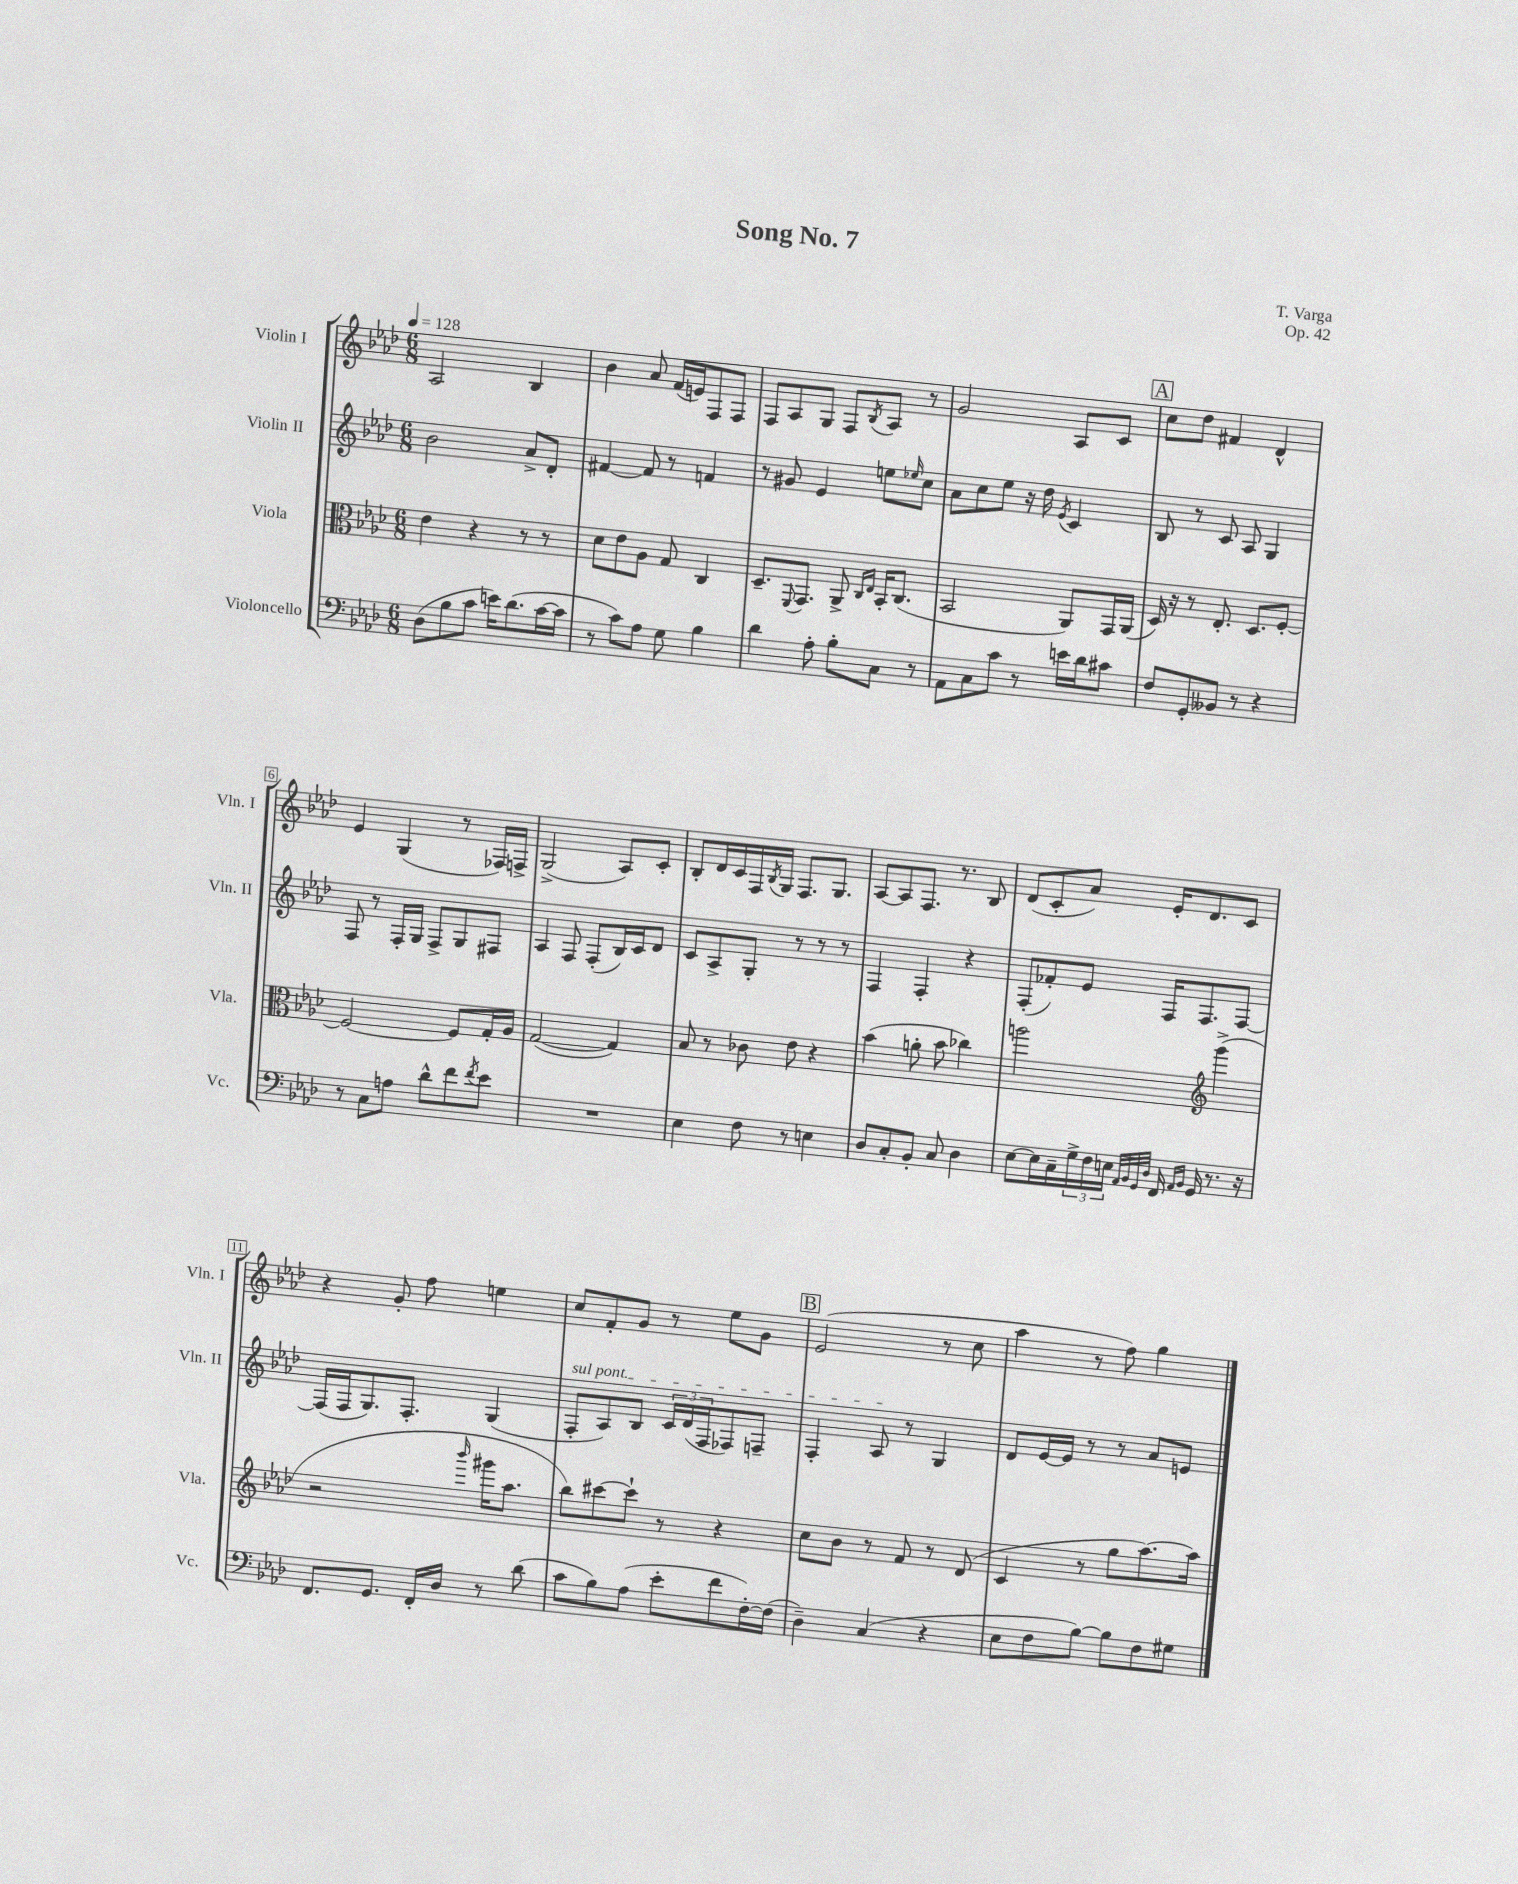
\header { title = "Song No. 7" composer = "T. Varga" opus = "Op. 42" }
<<
\new StaffGroup <<
\new Staff = "s0" \with { instrumentName = "Violin I" shortInstrumentName = "Vln. I" } {
    \clef treble \key aes \major \numericTimeSignature \time 6/8 \tempo 4 = 128
    aes2 bes4 |
    bes'4 aes'8 f'16( e'16) f8 f8 |
    f8 aes8 g8 f8 \acciaccatura { bes8 } aes8 r8 |
    g'2 aes8 c'8 |
    \mark \markup { \box "A" } c''8 des''8 fis'4 des'4-^ |
    ees'4 g4( r8 fes16) f16-> |
    g2->( aes8) c'8-. |
    bes8-. des'16 c'16 f16 \acciaccatura { bes8 } g16 f8. g8. |
    aes8~ aes8 f8. r8. bes8 |
    des'8( c'8-. aes'8) ees'16-. des'8. c'8 |
    r4 g'8-. f''8 e''4 |
    c''8 f'8-. g'8 r8 ees''8 g'8 |
    \mark \markup { \box "B" } ees'2( r8 c''8 |
    aes''4 r8 f''8) g''4 \bar "|." |
}
\new Staff = "s1" \with { instrumentName = "Violin II" shortInstrumentName = "Vln. II" } {
    \clef treble \key aes \major \numericTimeSignature \time 6/8
    bes'2 aes'8-> des'8-. |
    fis'4~ fis'8 r8 f'4 |
    r8 gis'8 ees'4 e''8 \grace { ees''16 } c''8 |
    aes'8 c''8 ees''8 r16 des''16 \acciaccatura { ees'8 } c'4 |
    \mark \markup { \box "A" } bes8 r8 c'8 aes8 g4 |
    f8 r8 f16-. g16 f8-> g8 fis8 |
    aes4 f8 f8-.( bes16) c'16 des'8 |
    c'8 aes8-> g8-. r8 r8 r8 |
    f4 f4-. r4 |
    f8-.( fes'8-.) ees'8 f16 f8. f8~ |
    f16( f16 g8.) f8.-. g4( |
    \once \override TextSpanner.bound-details.left.text = \markup { \italic "sul pont." } f8-.\startTextSpan aes8) bes8 \tuplet 3/2 { c'16 des'16( f16 } fes8) f8-- |
    \mark \markup { \box "B" } f4-. aes8\stopTextSpan r8 g4 |
    des'8 ees'16~ ees'16 r8 r8 aes'8 e'8 \bar "|." |
}
\new Staff = "s2" \with { instrumentName = "Viola" shortInstrumentName = "Vla." } {
    \clef alto \key aes \major \numericTimeSignature \time 6/8
    ees'4 r4 r8 r8 |
    des'8 ees'8 aes8 g8 c4 |
    des8.-- \appoggiatura { f,8 } g,8. aes,8-> \grace { c16 ees16 } bes,16-. c8.( |
    bes,2 aes,8) g,16 aes,16( |
    \mark \markup { \box "A" } des16) r16 r8 ees8.-. des8. f8~-. |
    f2~ f8 g16-. aes16 |
    g2~( g4) |
    bes8 r8 ces'8 ees'8 r4 |
    bes'4( a'8-. bes'8 ces''4) |
    a''2 \clef treble g'''4->( |
    r2 \grace { bes'''16 } gis'''16 aes''8. |
    bes''8) cis'''8~ cis'''8-! r8 r4 |
    \mark \markup { \box "B" } c''8 bes'8 r8 f'8 r8 des'8( |
    c'4 r8 g''8 aes''8.~) aes''16 \bar "|." |
}
\new Staff = "s3" \with { instrumentName = "Violoncello" shortInstrumentName = "Vc." } {
    \clef bass \key aes \major \numericTimeSignature \time 6/8
    des8( bes8 c'8 e'16) des'8.( c'16~ c'16 |
    r8 c'8) aes8 g8 bes4 |
    des'4 aes8-. bes8-. c8 r8 |
    aes,8 c8 c'8 r8 e'16 des'16 cis'8 |
    \mark \markup { \box "A" } f8 g,8-. beses,8 r8 r4 |
    r8 c8 a8 des'8-^ f'8 \acciaccatura { f'8 } ees'8 |
    R2. |
    ees4 f8 r8 e4 |
    des8 c8-. bes,8-. c8 des4 |
    ees8~ ees16 c16-- \tuplet 3/2 { g16-> f16 e16 } \grace { aes,32 bes,32 g,32 des32 } f,16 \grace { aes,16 bes,16 } g,16 r8. r16 |
    f,8. g,8. f,16-. des16 r8 des'8( |
    c'8 bes8) aes8( ees'8-. f'8 f16~-.) f16( |
    \mark \markup { \box "B" } des4--) c4( r4 |
    ees8 f8 bes8~) bes8 f8 gis8 \bar "|." |
}
>>
>>
\layout { \context { \Score \override BarNumber.stencil = #(make-stencil-boxer 0.1 0.3 ly:text-interface::print) } }
